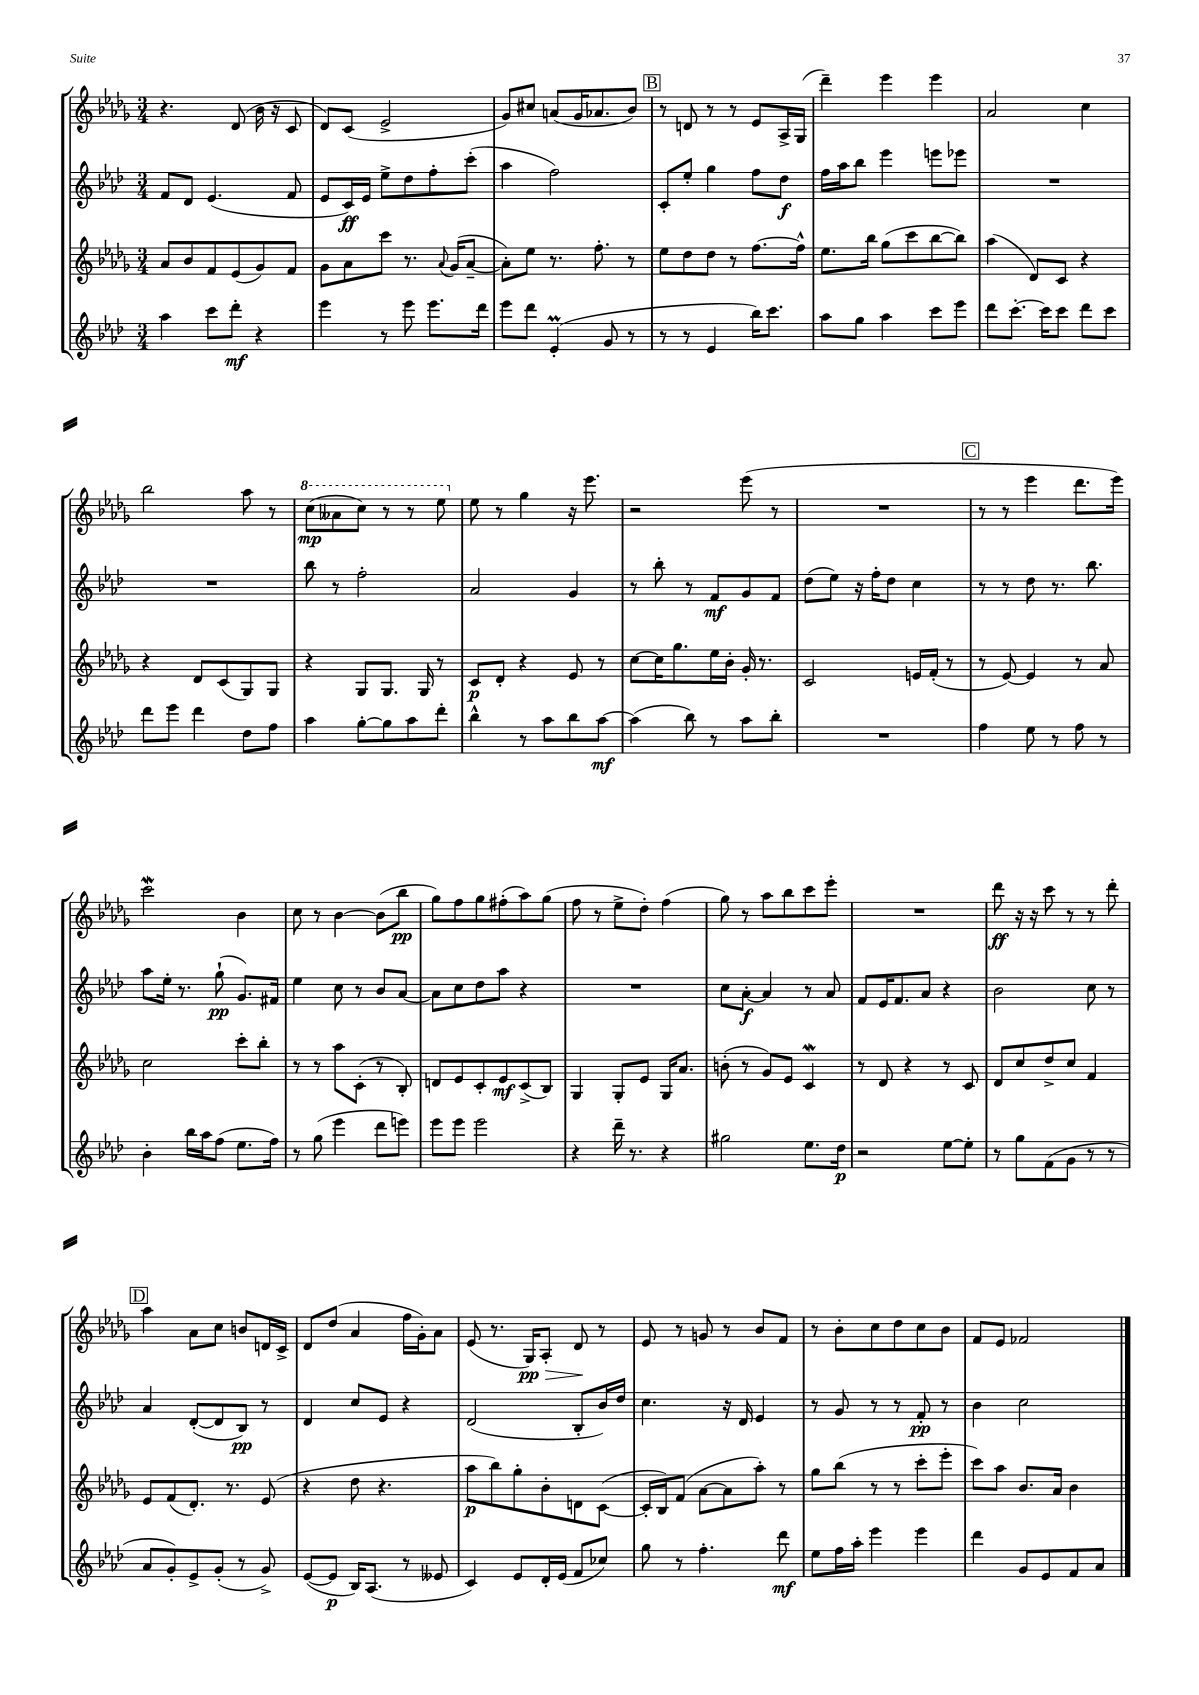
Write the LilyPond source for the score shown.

<<
\new StaffGroup <<
\new Staff = "s0" {
    \clef treble \key des \major \numericTimeSignature \time 3/4
    r4. des'8( bes'16 r16 c'8 |
    des'8) c'8( ees'2-> |
    ges'8) cis''8 a'8( ges'16 aes'8. bes'8) |
    \mark \markup { \box "B" } r8 d'8 r8 r8 ees'8 aes16-> ges16( |
    des'''4--) ees'''4 ees'''4 |
    aes'2 c''4 |
    bes''2 aes''8 r8 |
    \ottava #1 c'''8\mp( aeses''8 c'''8) r8 r8 ees'''8 \ottava #0 |
    ees''8 r8 ges''4 r16 ees'''8. |
    r2 ees'''8( r8 |
    R2. |
    \mark \markup { \box "C" } r8 r8 ees'''4 des'''8. ees'''16) |
    c'''2\mordent bes'4 |
    c''8 r8 bes'4~ bes'8( bes''8\pp |
    ges''8) f''8 ges''8 fis''8-.( aes''8) ges''8( |
    f''8 r8 ees''8-> des''8-.) f''4( |
    ges''8) r8 aes''8 bes''8 c'''8 ees'''8-. |
    R2. |
    des'''8\ff r16 r16 c'''8 r8 r8 des'''8-. |
    \mark \markup { \box "D" } aes''4 aes'8 c''8 b'8 d'16 c'16-> |
    des'8 des''8( aes'4 f''16 ges'16-.) aes'8 |
    ees'8( r8. ges16\pp\>) aes8-. des'8\! r8 |
    ees'8 r8 g'8 r8 bes'8 f'8 |
    r8 bes'8-. c''8 des''8 c''8 bes'8 |
    f'8 ees'8 fes'2 \bar "|." |
}
\new Staff = "s1" {
    \clef treble \key aes \major \numericTimeSignature \time 3/4
    f'8 des'8 ees'4.( f'8 |
    ees'8 c'16\ff) ees'16 ees''8-> des''8 f''8-. c'''8-.( |
    aes''4 f''2) |
    \mark \markup { \box "B" } c'8-. ees''8-. g''4 f''8 des''8\f |
    f''16 aes''16 bes''8 ees'''4 e'''8 ees'''8 |
    R2. |
    R2. |
    bes''8 r8 f''2-. |
    aes'2 g'4 |
    r8 bes''8-. r8 f'8\mf g'8 f'8 |
    des''8( ees''8) r16 f''16-. des''8 c''4 |
    \mark \markup { \box "C" } r8 r8 des''8 r8. bes''8. |
    aes''8 ees''16-. r8. g''8-!\pp( g'8.) fis'16 |
    ees''4 c''8 r8 bes'8 aes'8~ |
    aes'8 c''8 des''8 aes''8 r4 |
    R2. |
    c''8 aes'8~-.\f aes'4 r8 aes'8 |
    f'8 ees'16 f'8. aes'8 r4 |
    bes'2 c''8 r8 |
    \mark \markup { \box "D" } aes'4 des'8~-.( des'8 bes8\pp) r8 |
    des'4 c''8 ees'8 r4 |
    des'2( bes8-. bes'16) des''16 |
    c''4. r16 des'16 ees'4 |
    r8 g'8 r8 r8 f'8-.\pp r8 |
    bes'4 c''2 \bar "|." |
}
\new Staff = "s2" {
    \clef treble \key des \major \numericTimeSignature \time 3/4
    aes'8 bes'8 f'8 ees'8( ges'8) f'8 |
    ges'8 aes'8 c'''8 r8. \appoggiatura { aes'8 } ges'16( aes'8~-- |
    aes'8-.) ees''8 r8. f''8.-. r8 |
    \mark \markup { \box "B" } ees''8 des''8 des''8 r8 f''8.~ f''16-^ |
    ees''8. bes''16 ges''8( c'''8 bes''8~ bes''8) |
    aes''4( des'8) c'8 r4 |
    r4 des'8 c'8( ges8) ges8 |
    r4 ges8 ges8. ges16 r8 |
    c'8\p des'8-. r4 ees'8 r8 |
    c''8~ c''16 ges''8. ees''16 bes'16-. ges'16-. r8. |
    c'2 e'16 f'16-.( r8 |
    \mark \markup { \box "C" } r8 ees'8~) ees'4 r8 aes'8 |
    c''2 c'''8-. bes''8-. |
    r8 r8 aes''8 c'8-.( r8 bes8-.) |
    d'8 ees'8 c'8-. ees'8\mf c'8->( bes8) |
    ges4 ges8-. ees'8 ges16 aes'8. |
    b'8-.( r8 ges'8) ees'8 c'4\mordent |
    r8 des'8 r4 r8 c'8 |
    des'8 c''8 des''8-> c''8 f'4 |
    \mark \markup { \box "D" } ees'8 f'8( des'8.-.) r8. ees'8( |
    r4 des''8 r4. |
    aes''8\p bes''8) ges''8-. bes'8-. d'8 c'8~( |
    c'16-. bes16) f'8( aes'8~ aes'8 aes''8-.) r8 |
    ges''8 bes''8( r8 r8 c'''8-. ees'''8-. |
    c'''8) aes''8 bes'8. aes'16 bes'4 \bar "|." |
}
\new Staff = "s3" {
    \clef treble \key aes \major \numericTimeSignature \time 3/4
    aes''4 c'''8 des'''8-.\mf r4 |
    ees'''4 r8 ees'''8 ees'''8. des'''16 |
    ees'''8 des'''8 ees'4-.\prall( g'8 r8 |
    \mark \markup { \box "B" } r8 r8 ees'4 bes''16) c'''8. |
    aes''8 g''8 aes''4 c'''8 ees'''8 |
    des'''8 c'''8.~-. c'''16 c'''8 des'''8 c'''8 |
    des'''8 ees'''8 des'''4 des''8 f''8 |
    aes''4 g''8~-. g''8 aes''8 des'''8-. |
    bes''4-^ r8 aes''8 bes''8 aes''8~\mf |
    aes''4( bes''8) r8 aes''8 bes''8-. |
    R2. |
    \mark \markup { \box "C" } f''4 ees''8 r8 f''8 r8 |
    bes'4-. bes''16 aes''16 f''8( ees''8. f''16) |
    r8 g''8( ees'''4 des'''8 e'''8) |
    ees'''8 ees'''8 ees'''2 |
    r4 des'''16-- r8. r4 |
    gis''2 ees''8. des''16\p |
    r2 ees''8~ ees''8-. |
    r8 g''8 f'8( g'8 r8 r8 |
    \mark \markup { \box "D" } aes'8 g'8-.) ees'8-> g'8-.( r8 g'8->) |
    ees'8~( ees'8\p bes16) aes8.( r8 eeses'8 |
    c'4) ees'8 des'16-. ees'16( f'8 ces''8) |
    g''8 r8 f''4.-. des'''8\mf |
    ees''8 f''16 aes''16-. ees'''4 ees'''4 |
    des'''4 g'8 ees'8 f'8 aes'8 \bar "|." |
}
>>
>>
\layout { \context { \Score \remove "Bar_number_engraver" } }
